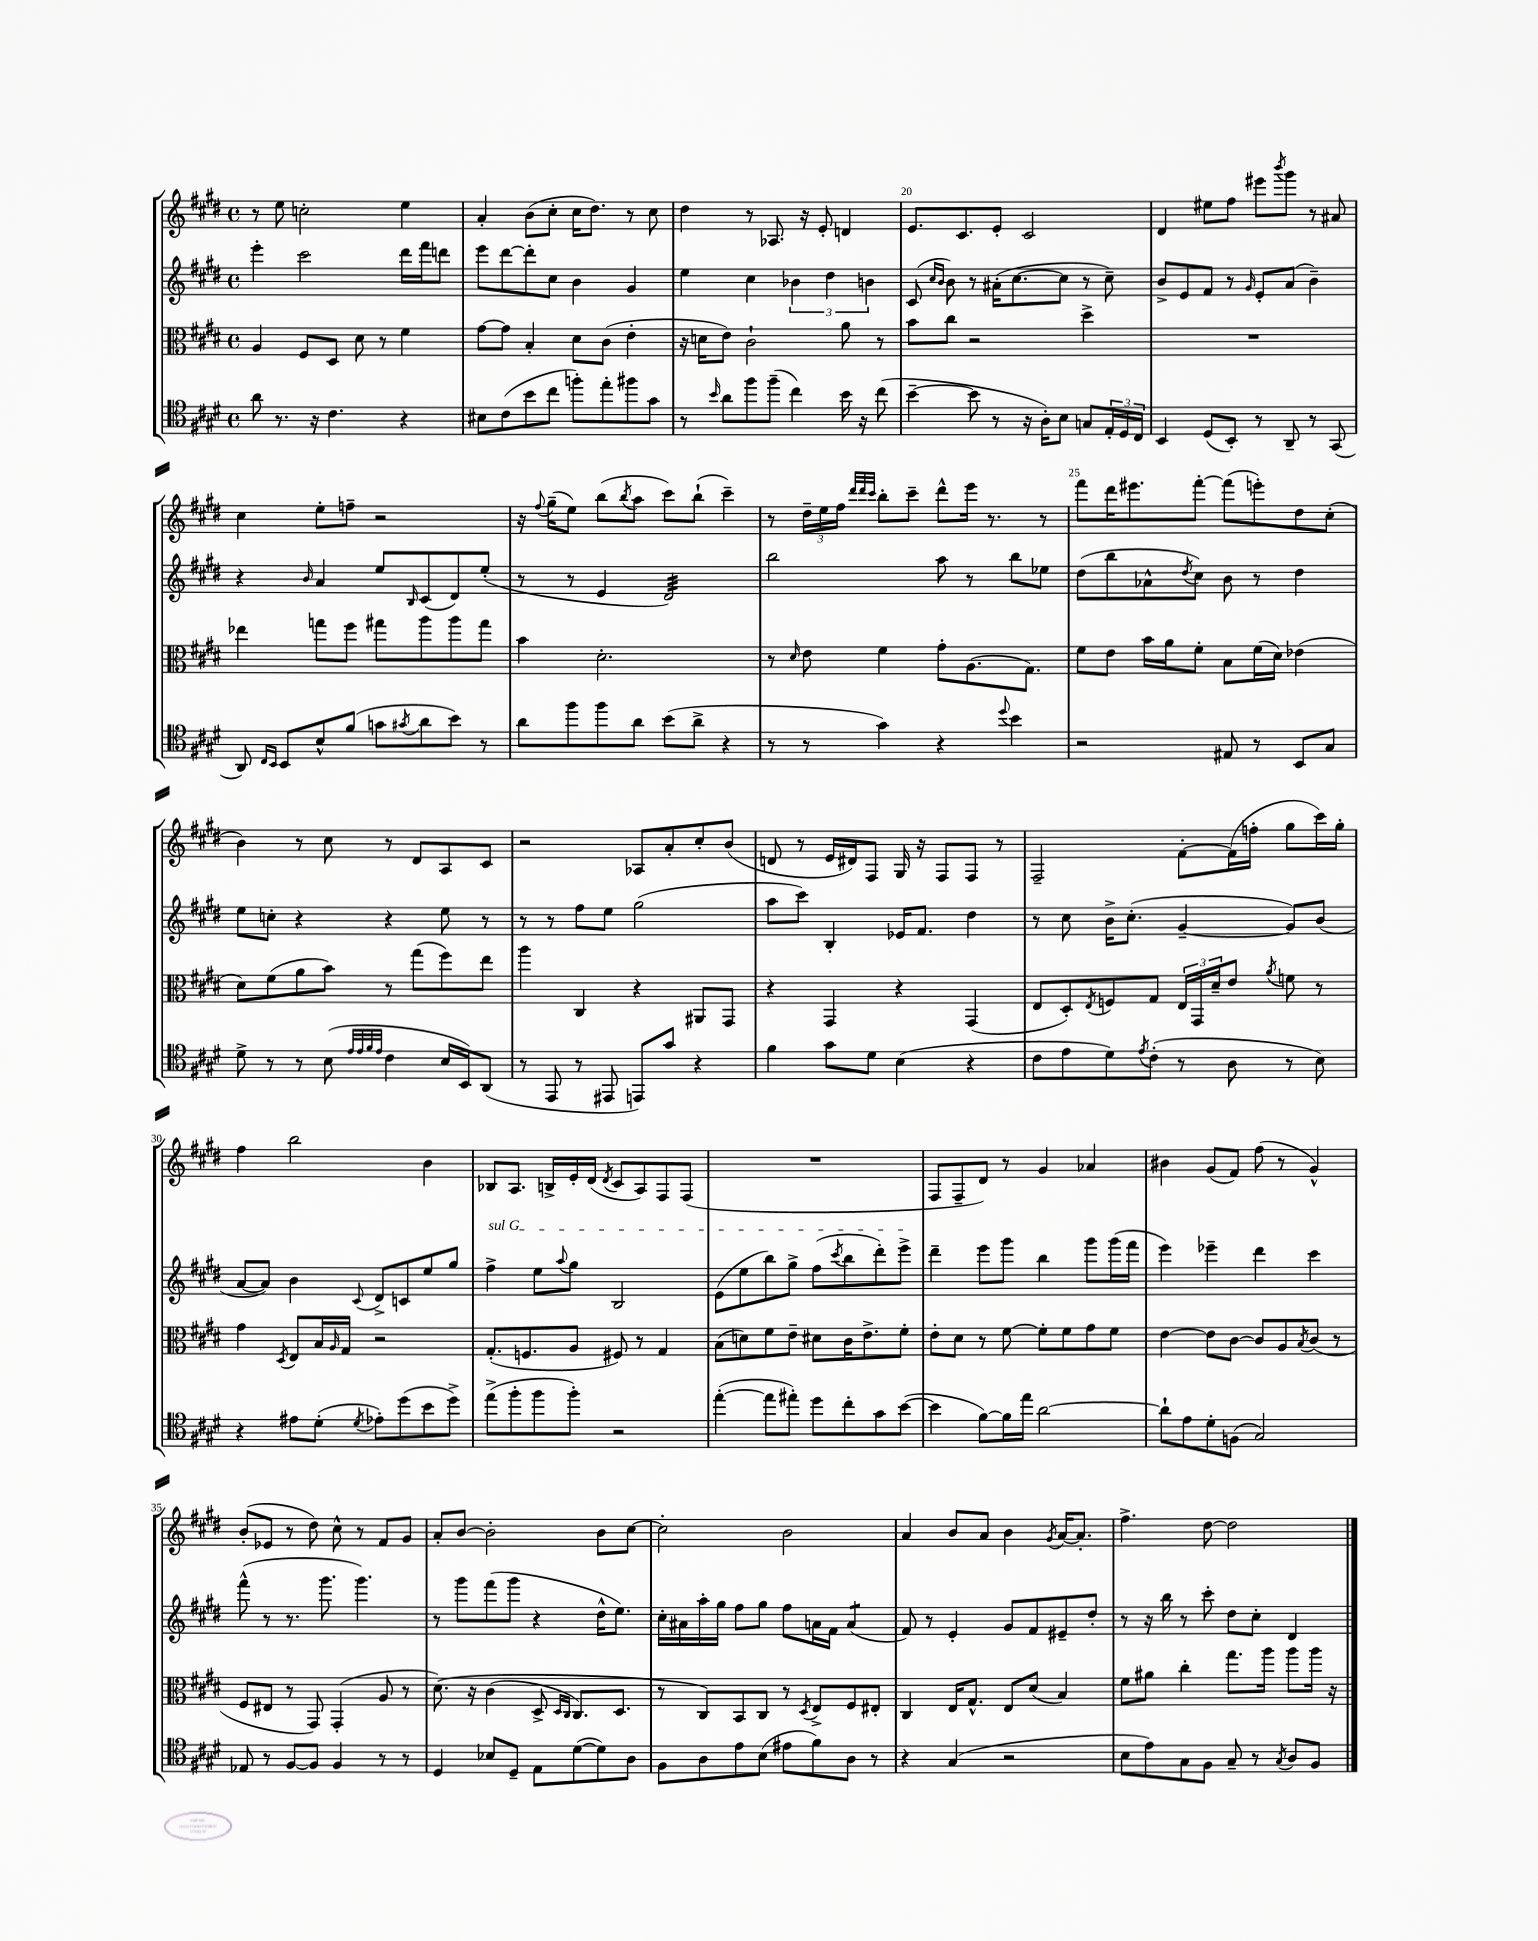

**kern	**kern	**kern	**kern
*staff4	*staff3	*staff2	*staff1
*clefC4	*clefC3	*clefG2	*clefG2
*k[f#c#g#d#]	*k[f#c#g#d#]	*k[f#c#g#d#]	*k[f#c#g#d#]
*M4/4	*M4/4	*M4/4	*M4/4
*met(c)	*met(c)	*met(c)	*met(c)
8a	4A	4eee'	8r
8.r	.	.	8ee
.	8F#	2ccc#	2cc'
16r	.	.	.
4.c#	8D#	.	.
.	8d#	.	.
.	8r	.	.
4r	4f#	16ddd#	4ee
.	.	16fff#	.
.	.	8ddd	.
=	=	=	=
8B#	[8g#	8eee	4a'
(8c#	8g#]	[8ddd#	.
8b	4B'	8ddd#']	(8b
8cc#	.	8cc#	8cc#'
8ff')	8d#	4b	16cc#
.	.	.	8.dd#)
8ee'	(8c#	.	.
8ff#	4e'	4g#	8r
8g#	.	.	8cc#
=	=	=	=
8r	16r	4ee	4dd#
.	16d	.	.
16qqb	.	.	.
8a	8e)	.	.
8ff#	2c#`	4cc#	8r
(8ff#~	.	.	8.A-
4cc#)	.	6b-	.
.	.	.	16r
.	.	.	8e'
.	.	6dd#	.
16b	8a	.	4d
16r	.	.	.
.	.	6b	.
(8cc#	8r	.	.
=	=	=	=
[4b~	8b	(8c#	8.e
.	.	16qqcc#	.
.	.	16qqb	.
.	8cc#	8b)	.
.	.	.	8.c#
8b]	2r	8r	.
8r	.	(16a#'	8e'
.	.	[8.cc#	.
16r	.	.	2c#
16A')	.	.	.
8B	.	8cc#]	.
8G	4dd#^	8r	.
24E'	.	8cc#~)	.
24D#	.	.	.
24C#	.	.	.
=	=	=	=
4BB	1r	8b^	4d#
.	.	8e	.
(8D#	.	8f#	8ee#
8BB')	.	8r	8ff#
.	.	16qqg#	.
8r	.	8e'	8eee#
.	.	.	8qbbb
8AA~	.	(8a	8ggg#
8r	.	4b~)	8r
(8GG#	.	.	8a#
=	=	=	=
8AA)	4ee-	4r	4cc#
16qqC#	.	.	.
16qqBB	.	.	.
8BB	.	.	.
.	.	16qqb	.
8B^^	8gg	4a	8ee'
(8f#	8ff#	.	8ff~
8g	8gg#	8ee	2r
8qg#	.	16qqB	.
8a	8aa	(8c#	.
8b)	8aa	8d#)	.
8r	8gg#	(8ee'	.
=	=	=	=
8a	4b	8r	16r
.	.	.	8qqff#
.	.	.	(16gg#~
8ff#	.	8r	8ee)
8ff#	2.d#'	4e	(8bb
.	.	.	8qbb
8a	.	.	8aa
(8b	.	2d#)	8ccc#)
8a^	.	.	(8bb`
4r	.	.	4ccc#~)
=	=	=	=
8r	8r	2bb	8r
.	16qqd#	.	.
8r	8e	.	24dd#~
.	.	.	24ee
.	.	.	24ff#
.	.	.	32qqddd#
.	.	.	32qqddd#
.	.	.	32qqccc#
4g#)	4f#	.	8bb'
.	.	.	8ccc#~
4r	8g#'	8aa	8ddd#^^
.	(8.A	8r	16eee
.	.	.	8.r
8qqdd#	.	.	.
4b	.	8bb	.
.	8.G#)	.	.
.	.	8ee-	8r
=	=	=	=
2r	8f#	(8dd#	8fff#
.	8e	8bb	16ddd#
.	.	.	8.eee#
.	16b	8a-^^	.
.	16a	.	.
.	.	8qdd#	.
.	8f#'	8cc#)	[8fff#'
8E#	8B	8b	(8fff#]
8r	(16f#	8r	8eee')
.	16d#)	.	.
8BB	(4e-	4dd#	8dd#
8G#	.	.	(8cc#'
=	=	=	=
8d#^	8d#)	8ee	4b)
8r	(8f#	8cc'	.
8r	8a	4r	8r
(8B	8b)	.	8cc#
32qqe	.	.	.
32qqe	.	.	.
32qqf#	.	.	.
32qqe	.	.	.
4c#	8r	4r	8r
.	(8gg#	.	8d#
16B	8ff#)	8ee	8A
16BB)	.	.	.
(8AA	8ee	8r	8c#
=	=	=	=
8r	4aa	8r	2r
8EE	.	8r	.
8r	4C#	8ff#	.
8EE#	.	8ee	.
8EE)	4r	(2gg#	8A-
8g#	.	.	8a'
4r	8AA#	.	8cc#'
.	8GG#	.	(8b
=	=	=	=
4f#	4r	8aa	8d
.	.	8ccc#)	8r
8g#	4GG#	4B'	16e
.	.	.	16d#)
8d#	.	.	8F#
(4B	4r	16e-	16G#
.	.	8.f#	16r
.	.	.	8F#
4r	(4GG#	4dd#	8F#
.	.	.	8r
=	=	=	=
8c#	8E	8r	2F#~
8e	8D#')	8cc#	.
.	8qE	.	.
8d#)	8F	16b^	.
.	.	(8.cc#'	.
8qe	.	.	.
(8c#'	8G#	.	.
8r	24E	[4g#~	[8f#'
.	24GG#	.	.
.	24d#~	.	.
8A	8e	.	(16f#]
.	.	.	16ff'
.	8qa	.	.
8r	8f	8g#])	8gg#
8B)	8r	(8b	16ccc#)
.	.	.	16gg#'
=	=	=	=
4r	4g#	[8a	4ff#
.	.	8a])	.
.	8qD#	.	.
8e#	8E	4b	2bb
(8d#'	16B	.	.
.	16qqA	.	.
.	16G#	.	.
8qd#	.	8qqc#	.
8e-')	2r	8d#^	.
(8dd#	.	8c	.
8b	.	8ee	4b
8dd#^)	.	8gg#	.
=	=	=	=
(8ee^	(8.G#'	4ff#^	8B-
8ff#'	.	.	8.A
.	8.F	.	.
8ff#	.	8ee	.
.	.	.	16B^
.	.	8qqaa	.
8ff#')	8A	8gg#	16e'
.	.	.	(16d#
.	.	.	8qd#
2r	8F#)	2B	8c#
.	8r	.	8A)
.	4G#	.	8F#
.	.	.	(8F#
=	=	=	=
([4ee'	(8B	(8e	1r
.	8d)	8ee	.
8ee]	8f#	8bb)	.
8ee#')	8e~	8gg#^	.
8dd#	8d#	(8ff#	.
.	.	8qccc#	.
8cc#'	16c#	8bb	.
.	8.e^	.	.
8g#	.	8ddd#')	.
([8b	8f#'	8eee^	.
=	=	=	=
4b]	8e'	4ddd#~	8F#
.	8d#	.	8F#~
[8f#)	8r	8eee	8d#)
16f#]	[8f#	8ggg#	8r
16ee	.	.	.
[2a	8f#']	4bb	4g#
.	8f#	.	.
.	8g#	8ggg#	4a-
.	8f#	(16ggg#	.
.	.	16fff#	.
=	=	=	=
8a`]	[4e	4eee)	4b#
8e	.	.	.
8d#'	8e]	4eee-~	(8g#
(8F	[8c#	.	8f#)
2G#)	8c#]	4ddd#	(8ff#
.	8A	.	8r
.	8qB	.	.
.	(8c#	4ccc#	4g#^^)
.	8r	.	.
=	=	=	=
8E-	8F#	(8fff#^^	(8b'
8r	8E#	8r	8e-
[8F#	8r	8.r	8r
8F#]	8GG#)	.	8dd#)
.	.	8.ggg#	.
4F#	(4GG#'	.	8cc#^^
.	.	4.ggg#)	8r
8r	8A	.	8f#
8r	8r	.	8g#
=	=	=	=
4D#	&(8.d#)	8r	8a'
.	.	8ggg#	[8b
.	16r	.	.
8B-	(4c#	(8fff#	2b']
8D#~	.	8ggg#	.
8E	8D#^	4r	.
.	16qqD#	.	.
.	16qqC#	.	.
([8d#	8.C#)	.	.
8d#])	.	16dd#^^	8b
.	8.D#	8.ee)	.
8A	.	.	[8cc#
=	=	=	=
8F#	8r	16cc#'	2cc#']
.	.	16a#	.
8A	8C#&)	16aa'	.
.	.	16gg#	.
8e	8BB	8ff#	.
(8B	8C#	8gg#	.
8e#	8r	8ff#	2b
.	8qD#	.	.
8f#)	8E^	16a	.
.	.	16f#	.
8A	8F#	(4a	.
8r	8E#'	.	.
=	=	=	=
4r	4C#	8f#)	4a
.	.	8r	.
(4G#	16E	4e'	8b
.	8.G#^^	.	.
.	.	.	8a
2r	8E	8g#	4b
.	(8d#	8f#	.
.	.	.	8qg#
.	4B)	8e#~	[16a
.	.	.	8.a']
.	.	8dd#'	.
=	=	=	=
8B	8f#	8r	4.ff#^
8e)	8a#	16r	.
.	.	16bb	.
8G#	4cc#'	8r	.
8F#	.	8ccc#'	[8dd#
8G#~	8.gg#	8dd#	2dd#]
8r	.	8cc#'	.
.	16aa	.	.
8qG#	.	.	.
8A	8aa	4d#	.
8F#	16aa	.	.
.	16r	.	.
==	==	==	==
*-	*-	*-	*-
